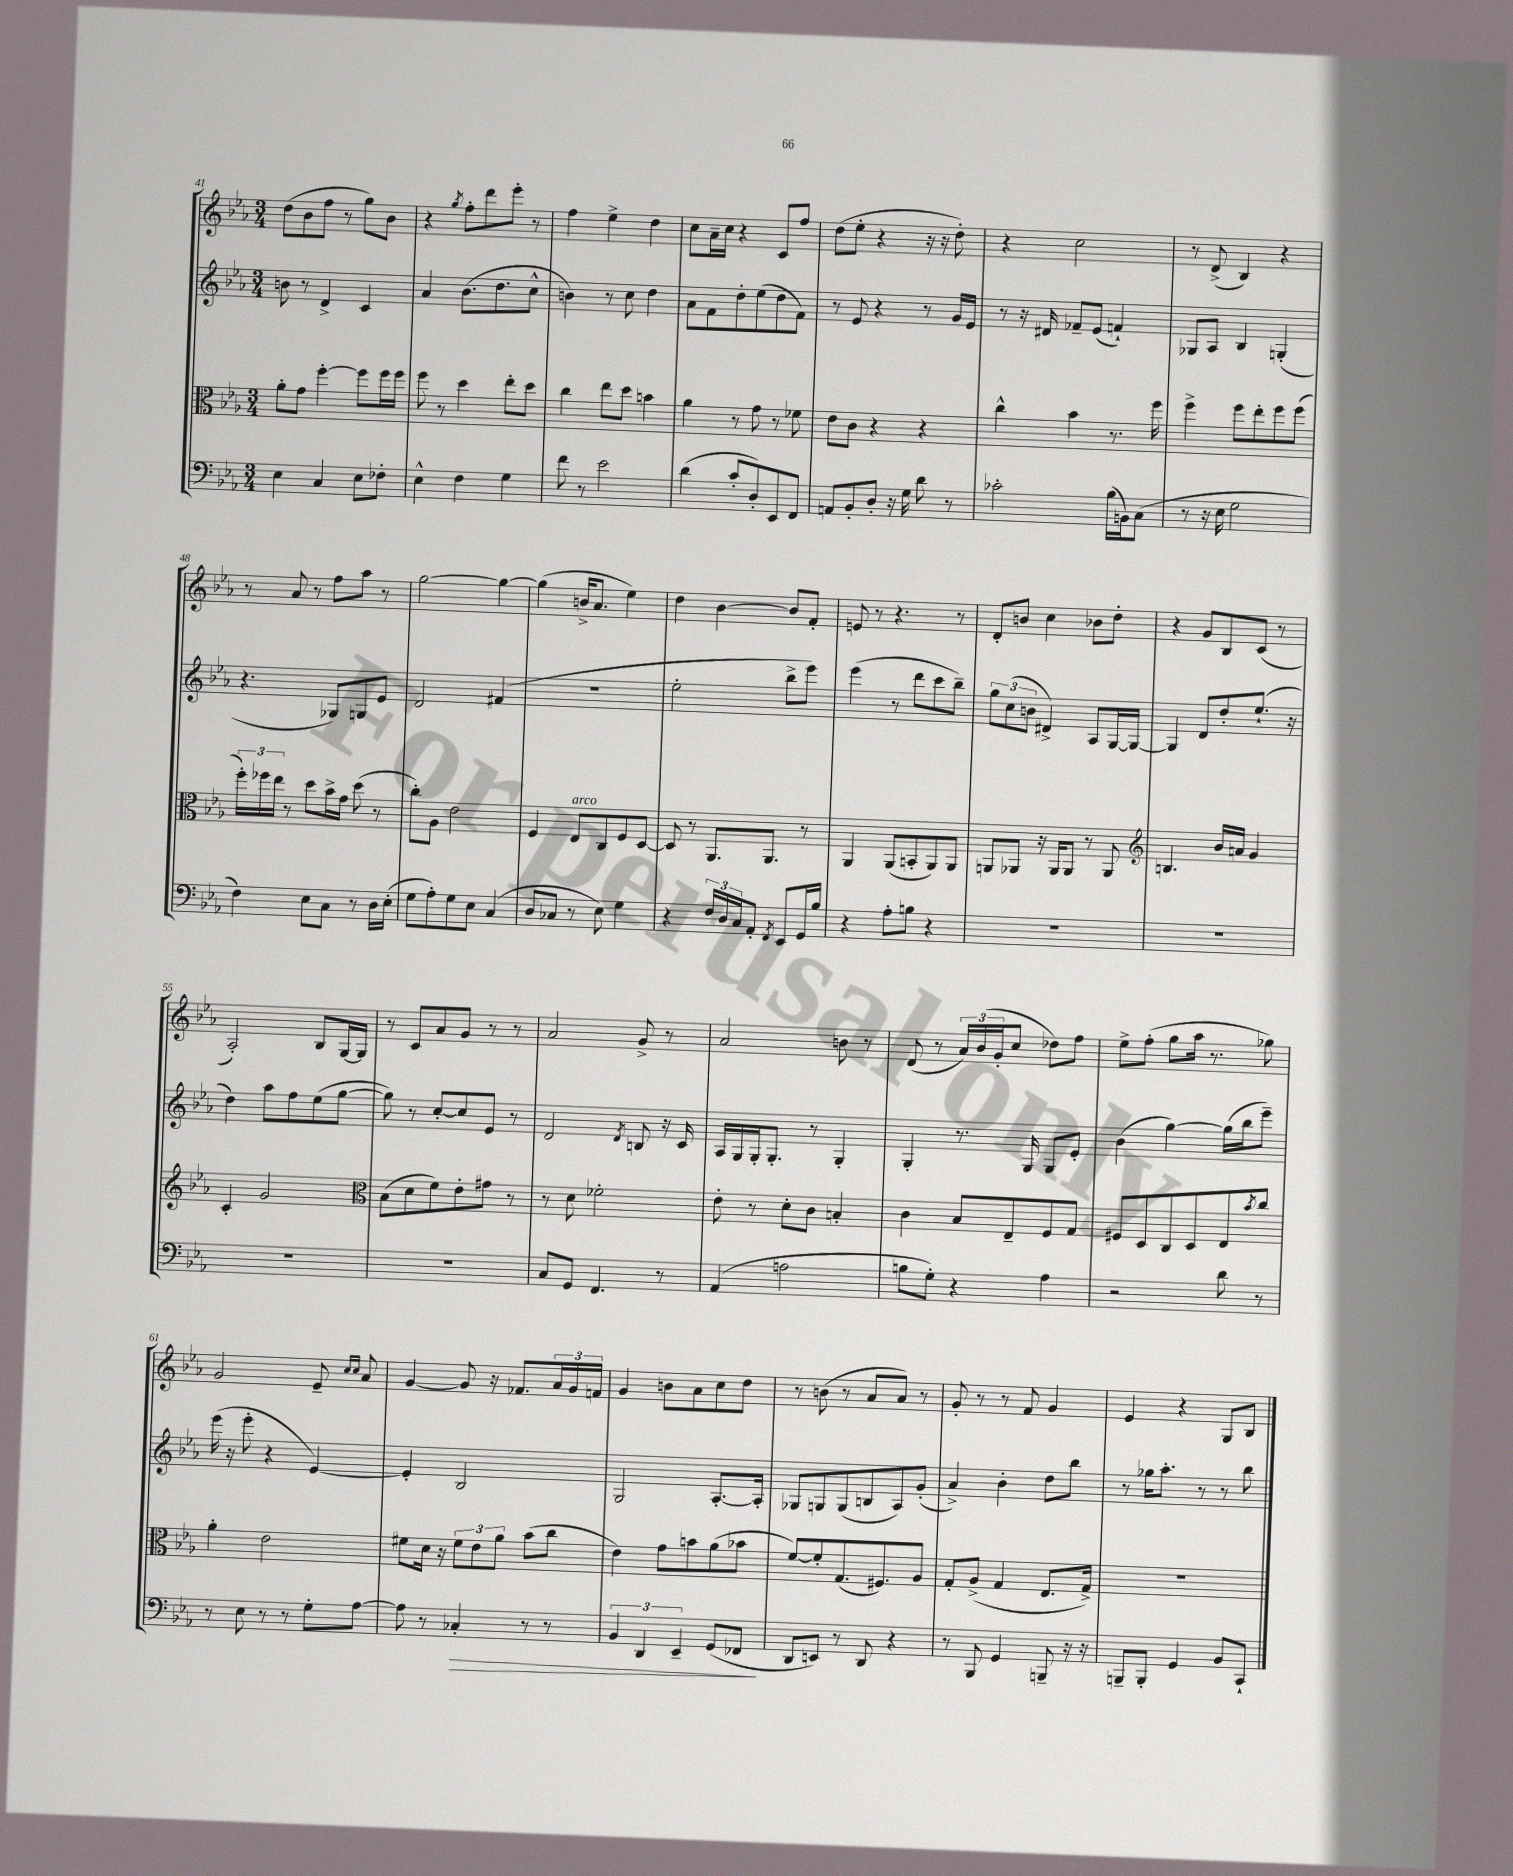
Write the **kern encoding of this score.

**kern	**dynam	**kern	**kern	**kern
*part4	*part4	*part3	*part2	*part1
*staff4	*staff4	*staff3	*staff2	*staff1
*clefF4	*	*clefC3	*clefG2	*clefG2
*k[b-e-a-]	*	*k[b-e-a-]	*k[b-e-a-]	*k[b-e-a-]
*M3/4	*	*M3/4	*M3/4	*M3/4
=41	=41	=41	=41	=41
4E-\	.	8a-'\L	8bn\	(8dd\L
.	.	8g\J	8r	8b-\
4C/	.	[4ff'\	4d^/	8ff\J
.	.	.	.	8r
8E-\L	.	8ff\L]	4c/	8gg\L)
8F-X'\J	.	16ff\L	.	8b-\J
.	.	16ff\JJ	.	.
=42	=42	=42	=42	=42
4E-^^\	.	8ff\	4a-/	4r
.	.	8r	.	.
.	.	.	.	8qgg/
4F\	.	4dd\	(8.b-\L	8ff'\L
.	.	.	.	8ddd\
.	.	.	8.dd\	.
4G\	.	8ee-'\L	.	8eee-'\J
.	.	8dd\J	8cc^^\J	8r
=43	=43	=43	=43	=43
8f\	.	4cc\	4bn\)	4ff\
8r	.	.	.	.
2e-\	.	8ee-\L	8r	4ee-^\
.	.	8dd\J	8cc\	.
.	.	4bn\	4dd\	4dd\
=44	=44	=44	=44	=44
(4d\	.	4a-\	8a-\L	8cc\L
.	.	.	8f\	16a-~\L
.	.	.	.	16cc\JJ
8c'/L	.	8r	8dd'\	4r
8D'/)	.	8g\	(8ee-\	.
8EE-/	.	8r	8dd\	8c/L
8FF/J	.	8f-X\	8f\J)	8ff/J
=45	=45	=45	=45	=45
8AAn/L	.	8e-\L	8r	(8dd\L
8BB-'/	.	8c\J	8e-/	8ee-'\J
8D'/J	.	4r	4r	4r
16r	.	.	.	.
16G\	.	.	.	.
8d\	.	4r	8r	16r
.	.	.	.	16r
8r	.	.	16g/LL	8dd'\)
.	.	.	16e-/JJ	.
=46	=46	=46	=46	=46
2c-X'\	.	4cc^^\	8r	4r
.	.	.	16r	.
.	.	.	16d#X/	.
.	.	4b-\	8f-X~/L	2cc\
.	.	.	(8e-/J	.
(16B-\LL	.	8.r	4fn`/)	.
16BBn\J)	.	.	.	.
(8C\J	.	.	.	.
.	.	16ff\	.	.
=47	=47	=47	=47	=47
8r	.	4ff^\	8G-X/L	8r
16r	.	.	8A-/J	(8d^/
16E-\	.	.	.	.
2G\	.	8ff\L	4B-/	4B-/)
.	.	8ee-'\	.	.
.	.	8ff\	(4Gn'/	4r
.	.	(8ff\J	.	.
!!LO:LB:g=z
=48	=48	=48	=48	=48
4F\)	.	24ff'\LL)	4.r	8r
.	.	24ff-X\	.	.
.	.	24ee-\JJ	.	.
.	.	8r	.	8a-/
8E-\L	.	8dd\L	.	8r
8C\J	.	16b-^\L	8G-X/L)	8ff\L
.	.	16g\JJ	.	.
8r	.	(8dd\	8Gn/	8aa-\J
16D\LL	.	8r	8e-/J	8r
(16E-'\JJ	.	.	.	.
=49	=49	=49	=49	=49
8G\L	.	8cc'\L)	2d/	[2gg\
8A-'\)	.	8A-\J	.	.
8G\	.	2e-\	.	.
8E-\J	.	.	.	.
(4C/	.	.	(4f#X/	4gg\_
=50	=50	=50	=50	=50
8D/L	.	4F/	2.r	(4gg\]
8C-X/J	.	.	.	.
!	!	!LO:TX:a:i:t=arco	!	!
8r	.	8E-/L	.	16bn^/KL
.	.	.	.	8.a-/J
8E-\)	.	8C/	.	.
4G\	.	8F/	.	4ee-\)
.	.	[8D/J	.	.
=51	=51	=51	=51	=51
4r	.	8D/]	2ee-'\	4dd\
.	.	8r	.	.
24F/LL	.	8.AA-/L	.	[4b-\
24D/	.	.	.	.
24C/J	.	.	.	.
8AA-'/J	.	.	.	.
.	.	8.AA-/J	.	.
8qFF/	.	.	.	.
8EE-/L	.	.	8bb-^\L	8b-/L]
16GG/L	.	8r	8eee-\J)	8f'/J
16B-/JJ	.	.	.	.
=52	=52	=52	=52	=52
4r	.	4AA-/	(4eee-\	8en/
.	.	.	.	8r
8A-'\L	.	(8AA-/L	8r	4.r
8Bn\J	.	8BBn'/	8ddd\L	.
4r	.	8AA-/)	8ccc\	.
.	.	8AA-/J	8bb-~\J)	8r
=53	=53	=53	=53	=53
2.r	.	8AAn/L	12gg\L	8d'/L
.	.	.	(12cc\	.
.	.	8AA-X/J	.	8bn/J
.	.	.	12bn\J	.
.	.	16r	4d#X^/)	4cc\
.	.	16AA-/KL	.	.
.	.	8AA-/J	.	.
.	.	8r	8A-/L	8b-X\L
.	.	8AA-/	[16G/L	8dd'\J
.	.	.	16G/JJ_	.
=54	=54	=54	=54	=54
*	*	*clefG2	*	*
2.r	.	4.Bn/	4G/]	4r
.	.	.	8d/L	8g/L
.	.	16b-/LL	8dd'/	8B-/
.	.	16an/JJ	.	.
.	.	4g/	(8.ee-`/J	(8c/J
.	.	.	.	8r
.	.	.	16r	.
!!LO:LB:g=z
=55	=55	=55	=55	=55
2.r	.	4c'/	4dd\)	2A-'/)
.	.	2g/	8aa-\L	.
.	.	.	8ff\	.
.	.	.	(8ee-\	8B-/L
.	.	.	[8gg\J	[16G/L
.	.	.	.	16G/JJ]
=56	=56	=56	=56	=56
*	*	*clefC3	*	*
2.r	.	(8B-\L	8gg\])	8r
.	.	8d\	8r	8c/L
.	.	8f\)	[8cc'/L	8a-/
.	.	8e-'\	8cc/]	8g/J
.	.	8g#X\J	8e-/J	8r
.	.	8r	8r	8r
=57	=57	=57	=57	=57
8C/L	.	8r	2d/	2a-/
8GG/J	.	8d\	.	.
4.FF/	.	2f-X'\	.	.
.	.	.	8qd/	.
.	.	.	8Bn/	8g^/
8r	.	.	16r	8r
.	.	.	16c/	.
=58	=58	=58	=58	=58
(4AA-/	.	8e-'\	16A-/LL	2a-/
.	.	.	16G/	.
.	.	8r	16G'/J	.
.	.	.	8.G'/J	.
2An\	.	8d'\L	.	.
.	.	8c\J	8r	.
.	.	4Bn'/	4G'/	8bn\
.	.	.	.	8r
=59	=59	=59	=59	=59
8Bn\L	.	4c\	4G'/	(8d/
8G'\J)	.	.	.	8r
4r	.	8B-/L	8.r	24a-/LL)
.	.	.	.	(24b-/
.	.	.	.	24g'/J
.	.	8E-~/	.	8cc/J
.	.	.	16G/	.
4A-\	.	8F/	8G/L	8dd-X\L)
.	.	8G/J	8e-'/J	8ff\J
=60	=60	=60	=60	=60
2r	.	8F#X/L	(4b-\	8ee-^\L
.	.	8D/	.	(8ff'\J
.	.	8C/	[4gg\)	8gg\L
.	.	8D/	.	16aa-\Jk
.	.	.	.	8.r
8d\	.	8E-/	(16gg\LL]	.
.	.	.	16bb-\J	.
.	.	8qb-/	.	.
8r	.	8cc/J	8eee-~\J)	8gg-X\)
!!LO:LB:g=z
=61	=61	=61	=61	=61
8r	.	4a-'\	(16eee-\	2g/
.	.	.	16r	.
8E-\	.	.	8eee-'\	.
8r	.	2e-\	4r	.
8r	.	.	.	.
8G'\L	.	.	[4e-/)	8e-~/
.	.	.	.	16qqcc/LL
.	.	.	.	16qqcc/JJ
[8A-\J	.	.	.	8a-/
=62	=62	=62	=62	=62
8A-\]	.	8f#X\L	4e-'/]	[4g/
8r	.	16d\Jk	.	.
.	.	16r	.	.
!	!LO:HP:b	!	!	!
4C-X'/	>	12f#\L	2B-/	8g/]
.	.	12e-\	.	.
.	.	.	.	16r
.	.	12a-\J	.	.
.	.	.	.	8.f-X/L
8r	.	(8b-\L	.	.
8r	.	8cc\J	.	24a-/L
.	.	.	.	24g/
.	.	.	.	24fn/JJ
=63	=63	=63	=63	=63
6BB-/	.	4e-\)	2G/	4g/
6DD/	.	.	.	.
.	.	8g\L	.	8bn\L
6EE-~/	.	.	.	.
.	.	8bn\	.	8a-\
(8GG/L	.	(8a-\	[8.A-'/L	8cc\
8FF-X/J	.	8b-X\J	.	8dd\J
.	.	.	16A-'/Jk]	.
.	]	.	.	.
=64	=64	=64	=64	=64
8DD/L	.	[8f/L)	8G-X/L	8r
8EEn/J)	.	8f'/]	8Gn/	(8bn\
8r	.	(8.G/	(8G/	8r
8DD/	.	.	8Bn/	8a-/L
.	.	8.F#X/)	.	.
4r	.	.	8A-/)	8a-/J)
.	.	8A-/J	(8g'/J	8r
=65	=65	=65	=65	=65
8r	.	8G'/L	4a-^/)	8g'/
8BBB-/	.	(8A-^/J	.	8r
4GG/	.	4G/	4b-'\	8r
.	.	.	.	8f/
8BBBn~/	.	8.E-/L	8dd\L	4g/
16r	.	.	8bb-\J	.
16r	.	16G^/Jk)	.	.
=66	=66	=66	=66	=66
8BBBn~/L	.	2.r	8r	4e-/
8BBB'/J	.	.	16gg-X\KL	.
.	.	.	8.aa-'\J	.
4GG/	.	.	.	4r
.	.	.	8r	.
8BB-/L	.	.	8r	8G/L
8CC`/J	.	.	8bb-\	8B-/J
==	==	==	==	==
*-	*-	*-	*-	*-
